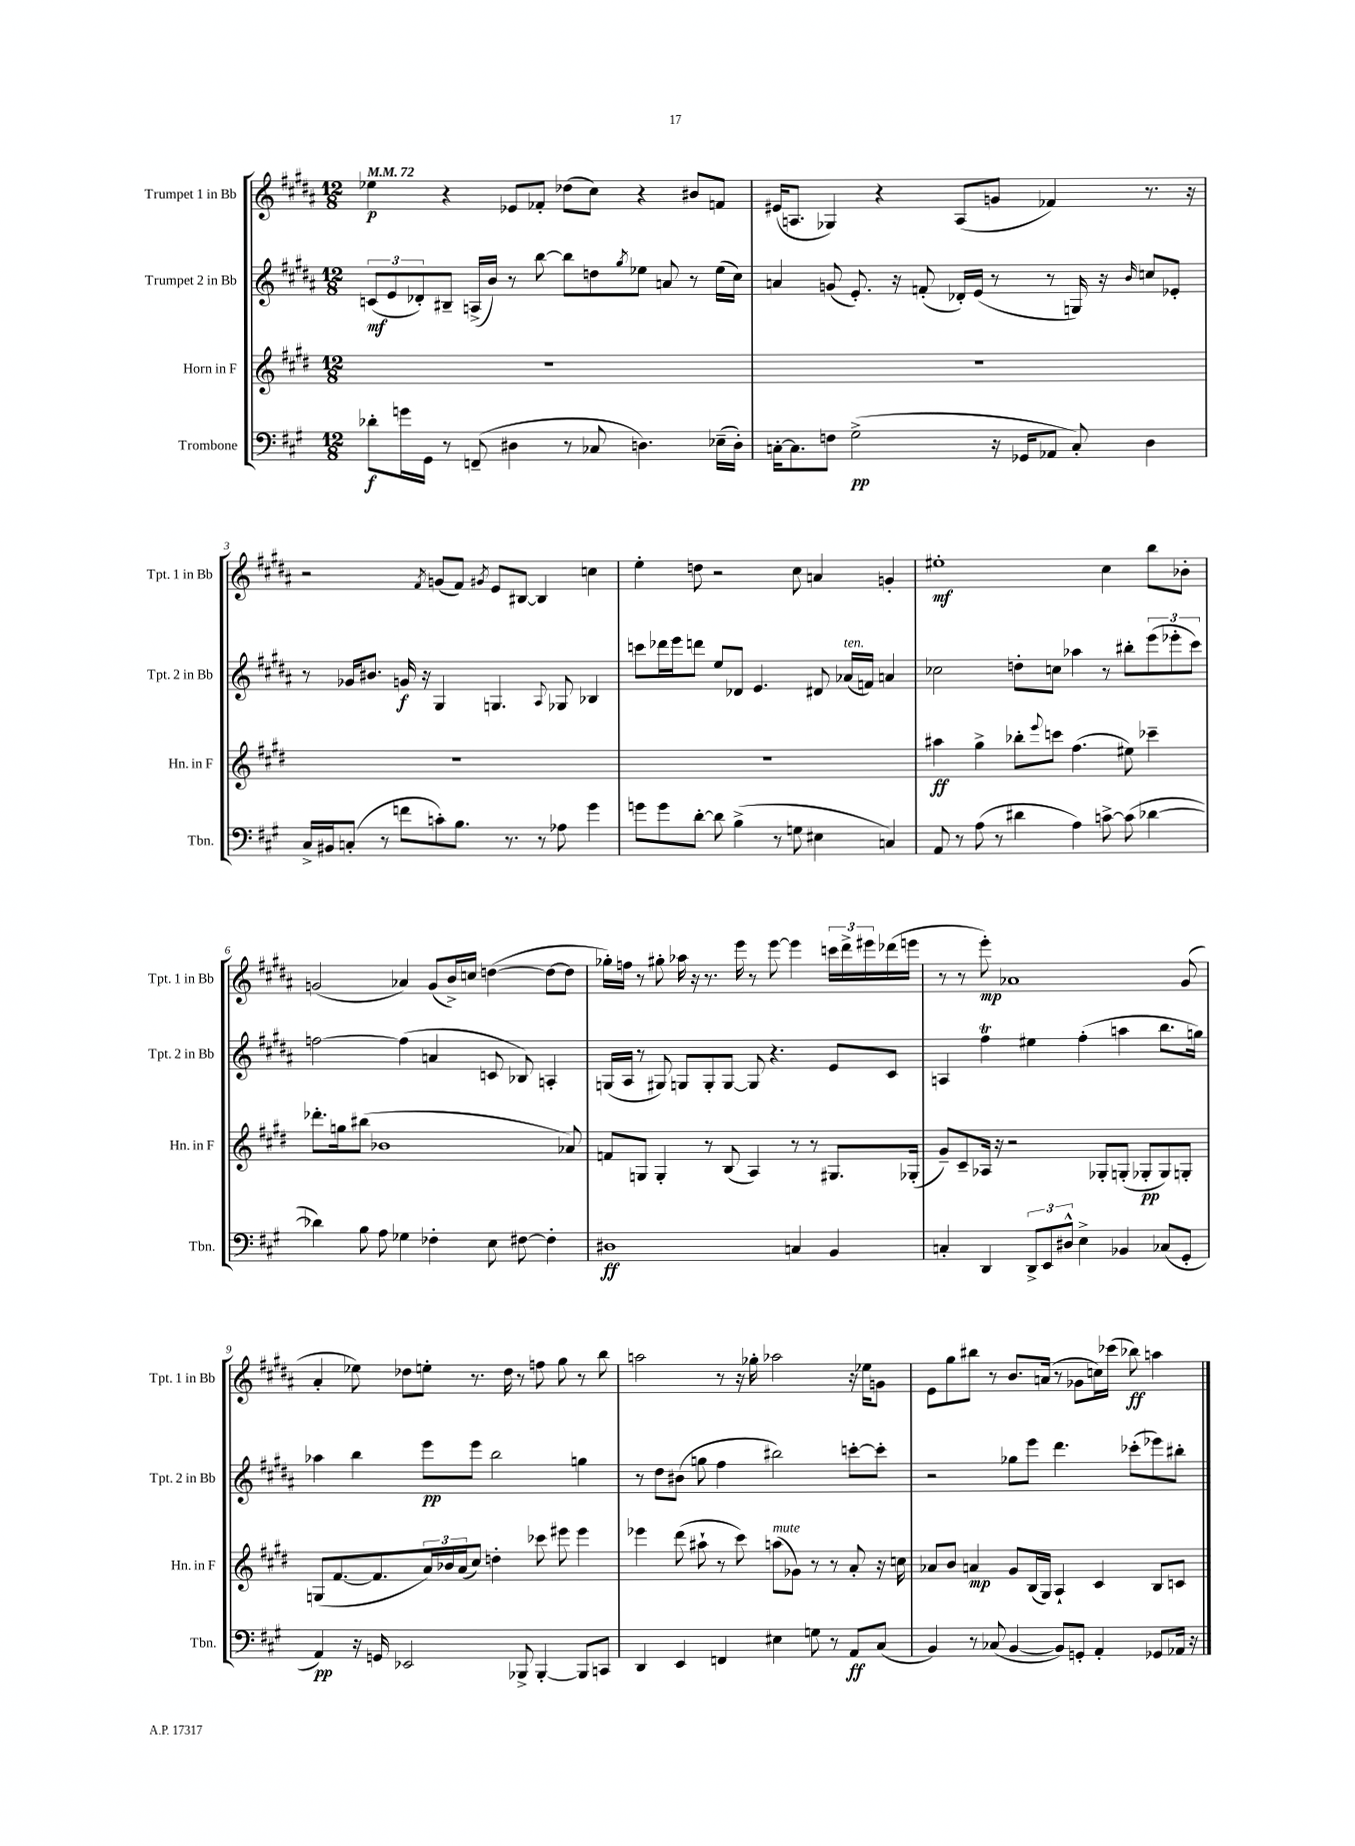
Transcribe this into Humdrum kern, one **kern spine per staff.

**kern	**kern	**kern	**kern
*staff4	*staff3	*staff2	*staff1
*clefF4	*clefG2	*clefG2	*clefG2
*k[f#c#g#]	*k[f#c#g#d#]	*k[f#c#g#d#a#]	*k[f#c#g#d#a#]
*M12/8	*M12/8	*M12/8	*M12/8
*MM72	*MM72	*MM72	*MM72
8d-'\L	1.r	(12c/L	4ee-\
.	.	12e/	.
16g\L	.	.	.
.	.	12d-'/)	.
16GG#\JJ	.	.	.
8r	.	8B#~/J	4r
(8FF~/	.	(16A^/LL	.
.	.	16b/JJ)	.
4D#\	.	8r	8e-/L
.	.	[8bb\	8f-'/J
8r	.	8bb\]L	(8dd-\L
8C-/	.	8dd\	8cc#\J)
.	.	8qgg#/	.
4.D\)	.	8ee-\J	4r
.	.	8a/	.
.	.	8r	8b#/L
(16E-~\LL	.	(16ee-\LL	8f/J
16D'\JJ)	.	16cc#\JJ)	.
=	=	=	=
[16C'\LK	1.r	4a/	(16e#/LK
8.C\]	.	.	8.A/J
8F\J	.	(8g/	4G-/)
(2G#^\	.	8.e'/)	.
.	.	.	4r
.	.	16r	.
.	.	(8f'/	.
.	.	16d-'/LL)	(8A/L
.	.	(16e/JJ	.
16r	.	8r	8g/J
16GG-/LK	.	.	.
8AA-/J	.	8r	4f-/)
8C'/)	.	16G/)	.
.	.	16r	.
.	.	16qqb/	.
4D\	.	8cc/L	8.r
.	.	8e-'/J	.
.	.	.	16r
=	=	=	=
16C#^/LL	1.r	8r	2r
16BB#/J	.	.	.
(8C'/J	.	16g-/LK	.
.	.	8.b#/J	.
8r	.	.	.
8f\L	.	16g/	.
.	.	16r	.
.	.	.	8qf#/
8c'\)	.	4G#/	(8g/L
8.B\J	.	.	8f#/J)
.	.	.	8qg#/
.	.	4.G/	8e/L
8.r	.	.	.
.	.	.	[8B#/J
8r	.	.	4B#/]
.	.	8qqA#/	.
8A-\	.	8G-/	.
4g#\	.	4B-/	4cc\
=	=	=	=
8g\L	1.r	8ccc\L	4ee'\
8g\	.	16ddd-\L	.
.	.	16eee\J	.
[8d'\J	.	8ddd\J	8dd\
8d\]	.	8ee/L	2r
(4B^\	.	8d-/J	.
.	.	4.e/	.
8r	.	.	.
8G\	.	.	8cc#\
4E#\	.	8d#/	4a/
.	.	(16a-/LL	.
.	.	16f/JJ)	.
4C/)	.	4a/	4g'/
=	=	=	=
8AA/	4aa#\	2cc-\	1ee#'
8r	.	.	.
(8A\	4gg#^\	.	.
8r	.	.	.
4d#\	8bb-'\L	8dd'\L	.
.	8qqeee/	.	.
.	8ccc\J	8cc\J	.
4A\)	(4.ff#\	4aa-\	.
[8c^\	.	8r	4cc#\
(8c\]	8ee#\)	8bb#'\L	.
[4d-\	4ccc-~\	(12eee\	8bb\L
.	.	12eee-'\	.
.	.	.	8b-'\J
.	.	12ccc#\J)	.
=	=	=	=
4d-\])	8.ddd-'\L	[2ff\	(2g/
.	16gg\k	.	.
8B\	(8bb#\J	.	.
8A\	1b-	.	.
4G-\	.	(4ff\]	4a-/)
4F-'\	.	4a/	(8g/L
.	.	.	16b^/L)
.	.	.	16cc/JJ
8E\	.	8c/	([4dd\
[8F#\	.	8B-/)	.
4F#'\]	.	4A'/	8dd\_L
.	8a-/)	.	8dd\]J
=	=	=	=
1D#	8f/L	(16G/LL	16gg-'\LL)
.	.	16A#/JJ	16ff\JJ
.	8G/J	8r	8r
.	4G'/	8G#/)	8gg#'\
.	.	8G/L	16aa-\
.	.	.	16r
.	8r	8G'/	8.r
.	(8B/	[8G/J	.
.	.	.	16eee\
.	4A/)	8G/]	8r
.	.	4.r	[8eee\
4C/	8r	.	4eee\]
.	8r	.	.
4BB/	8.G#/L	8e/L	24ccc\LL
.	.	.	24ddd#^\
.	.	.	24eee#\
.	.	8c#/J	(16ddd-\
.	(16G-'/Jk	.	16eee\JJ
=	=	=	=
4C'/	8g#~/L)	4A/	8r
.	8c#~/	.	8r
4DD/	16A-/Jk	4ff#\	8eee'\)
.	16r	.	.
.	2r	.	1a-
12DD^/L	.	4ee#\	.
12EE/	.	.	.
12D#^^/J	.	.	.
4E^\	.	(4ff#'\	.
.	8G-'/L	.	.
4BB-/	(8G'/J	4aa\	.
.	8G-'/L	.	.
(8C-/L	8G-/)	8.bb\L	.
8GG#'/J	8G'/J	.	(8g#/
.	.	16gg\Jk)	.
=	=	=	=
4AA/)	(8G/L	4aa-\	4a#'/
.	[8.f#/	.	.
16r	.	4bb\	8ee-\)
16GG/	8.f#/]	.	.
2EE-/	.	.	8dd-\L
.	24a/L)	8eee\L	8ee'\J
.	24b-/	.	.
.	(24a/J	.	.
.	8cc#/J)	8eee\J	8.r
.	4dd'\	2bb\	.
.	.	.	16dd-\
8BBB-^/	.	.	8r
[4BBB-'/	8ccc-\	.	8ff\
.	8eee#\	.	8gg#\
8BBB-/]L	4eee#\	4gg\	8r
8CC/J	.	.	8bb\
=	=	=	=
4DD/	4eee-\	8r	2aa\
.	.	8dd#\L	.
4EE/	(8ddd#\	(8b#\J	.
.	8aa#`\	8gg\	.
4FF/	8r	4ff#\	8r
.	8ccc#\)	.	16r
.	.	.	16gg-'\
4E#\	(8aa\L	2bb#\)	2aa-\
.	8g-\J)	.	.
8G\	8r	.	.
8r	8r	.	.
8AA/L	8a'/	[8ccc'\L	16r
.	.	.	16ee-\LK
(8C#/J	16r	8ccc'\]J	8g\J
.	16cc\	.	.
=	=	=	=
4BB/)	8a-/L	2r	8e\L
.	8b/J	.	8gg#\
8r	4a/	.	8bb#\J
(8C-/	.	.	8r
[4BB/	8g#/L	8gg-\L	8.b/L
.	(16B/L	8eee\J	.
.	16G#/JJ)	.	(16a/Jk
8BB/]L)	4A`/	4.ddd#\	8r
8GG'/J	.	.	8g-\L
4AA'/	4c#/	.	16cc\L)
.	.	.	(16ccc-\JJ
.	.	(8ccc-'\L	8bb-\)
8GG-/L	8B/L	8eee-\)	4aa\
16AA-/Jk	8c/J	8bb#'\J	.
16r	.	.	.
==	==	==	==
*-	*-	*-	*-
